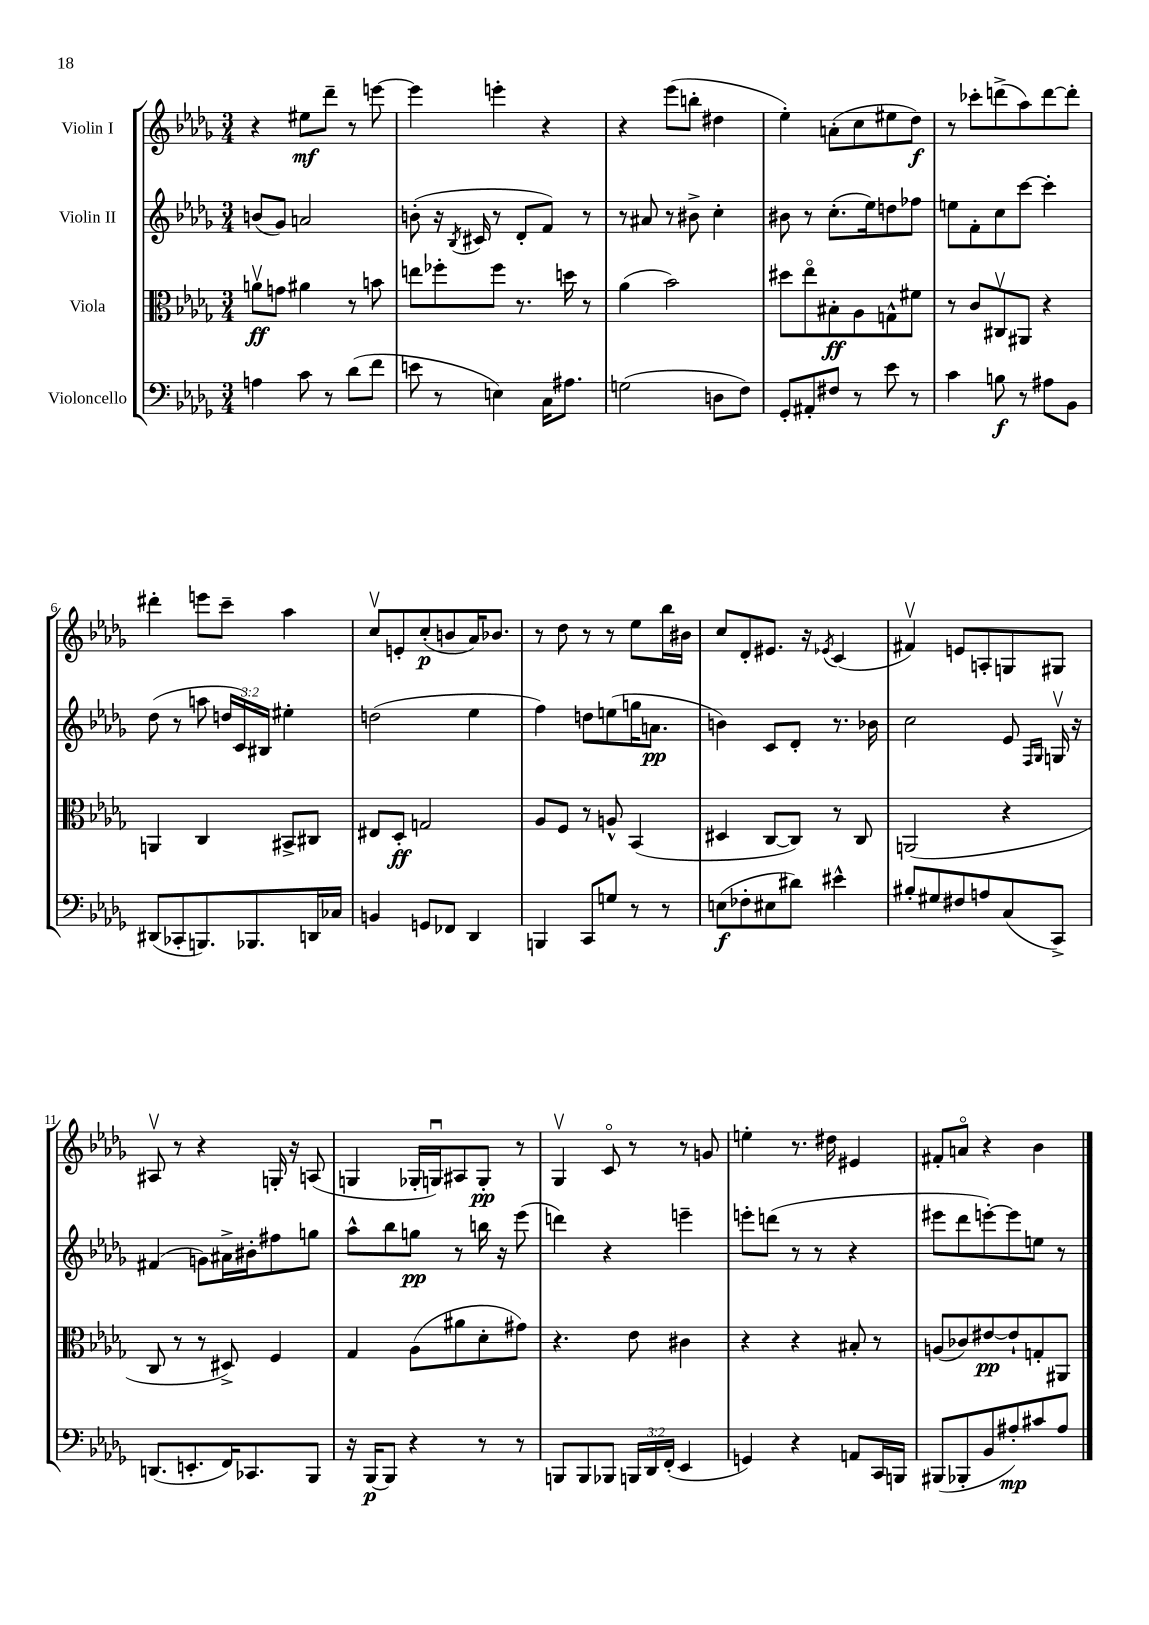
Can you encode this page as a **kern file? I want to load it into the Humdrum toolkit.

**kern	**dynam	**kern	**dynam	**kern	**dynam	**kern	**dynam
*part4	*part4	*part3	*part3	*part2	*part2	*part1	*part1
*staff4	*staff4	*staff3	*staff3	*staff2	*staff2	*staff1	*staff1
*I"Violoncello	*	*I"Viola	*	*I"Violin II	*	*I"Violin I	*
*clefF4	*	*clefC3	*	*clefG2	*	*clefG2	*
*k[b-e-a-d-g-]	*	*k[b-e-a-d-g-]	*	*k[b-e-a-d-g-]	*	*k[b-e-a-d-g-]	*
*M3/4	*	*M3/4	*	*M3/4	*	*M3/4	*
=1	=1	=1	=1	=1	=1	=1	=1
4An\	.	8anv\L	ff	(8bn/L	.	4r	.
.	.	8gn\J	.	8g-/J)	.	.	.
8c\	.	4a#X\	.	2an/	.	8ee#X\L	mf
8r	.	.	.	.	.	8ddd-~\J	.
(8d-\L	.	8r	.	.	.	8r	.
8f\J	.	8bn\	.	.	.	[8eeen\	.
=2	=2	=2	=2	=2	=2	=2	=2
8en\	.	8een\L	.	(8bn'\	.	4eee\]	.
8r	.	8ff-X'\	.	16r	.	.	.
.	.	.	.	8qB-/	.	.	.
.	.	.	.	16c#X/	.	.	.
4En\)	.	8ff-\J	.	8r	.	4eeen'\	.
.	.	8.r	.	8d-'/L	.	.	.
16C\KL	.	.	.	8f/J)	.	4r	.
8.A#X\J	.	16ddn\	.	.	.	.	.
.	.	8r	.	8r	.	.	.
=3	=3	=3	=3	=3	=3	=3	=3
(2Gn\	.	(4a-\	.	8r	.	4r	.
.	.	.	.	8a#X/	.	.	.
.	.	2b-\)	.	8r	.	(8eee-\L	.
.	.	.	.	8b#X^\	.	8bbn'\J	.
8Dn\L	.	.	.	4cc'\	.	4dd#X\	.
8F\J)	.	.	.	.	.	.	.
=4	=4	=4	=4	=4	=4	=4	=4
8GG-'/L	.	8dd#X\L	.	8b#X\	.	4ee-'\)	.
8AA#X'/	.	8ee-\	.	8r	.	.	.
8F#X/J	.	8B#X'\	ff	(8.cc'\L	.	(8an'\L	.
8r	.	8A-\	.	.	.	8cc\	.
.	.	.	.	16ee-\k)	.	.	.
8e-\	.	8Gn^^\	.	8ddn\	.	8ee#X\	.
8r	.	8f#X\J	.	8ff-X\J	.	8dd-\J)	f
=5	=5	=5	=5	=5	=5	=5	=5
4c\	.	8r	.	8een\L	.	8r	.
.	.	8c/L	.	8f'\	.	8ccc-X'\L	.
8Bn\	f	8C#Xv/	.	8cc\	.	(8dddn^\	.
8r	.	8AA#X/J	.	[8ccc\J	.	8aa-\)	.
8A#X\L	.	4r	.	4ccc'\]	.	[8ddd\	.
8BB-\J	.	.	.	.	.	8ddd'\J]	.
!!LO:LB:g=z
=6	=6	=6	=6	=6	=6	=6	=6
(8DD#X/L	.	4AAn/	.	(8dd-\	.	4ddd#X'\	.
8CC-X'/	.	.	.	8r	.	.	.
8.BBBn/)	.	4C/	.	8aan\	.	8eeen\L	.
.	.	.	.	24ddn/LL	.	8ccc~\J	.
.	.	.	.	24c/)	.	.	.
8.BBB-X/	.	.	.	.	.	.	.
.	.	.	.	24B#X/JJ	.	.	.
.	.	8BB#X^/L	.	4ee#X'\	.	4aa-\	.
16DDn/L	.	8C#X/J	.	.	.	.	.
16C-X/JJ	.	.	.	.	.	.	.
=7	=7	=7	=7	=7	=7	=7	=7
4BBn/	.	8E#X/L	.	(2ddn\	.	8ccv/L	.
.	.	8D-'/J	ff	.	.	8en'/	.
8GGn/L	.	2Gn/	.	.	.	(8cc'/	p
8FF-X/J	.	.	.	.	.	8bn/	.
4DD-/	.	.	.	4ee-\	.	16a-/K)	.
.	.	.	.	.	.	8.b-X/J	.
=8	=8	=8	=8	=8	=8	=8	=8
4BBBn/	.	8A-/L	.	4ff\)	.	8r	.
.	.	8F/J	.	.	.	8dd-\	.
8CC/L	.	8r	.	8ddn\L	.	8r	.
8Gn/J	.	8An^^/	.	(8een\	.	8r	.
8r	.	(4BB-/	.	16ggn\K	.	8ee-\L	.
.	.	.	.	8.an\J	pp	.	.
8r	.	.	.	.	.	16bb-\L	.
.	.	.	.	.	.	16b#X\JJ	.
=9	=9	=9	=9	=9	=9	=9	=9
(8En\L	f	4D#X/	.	4bn\)	.	8cc/L	.
8F-X'\	.	.	.	.	.	8d-'/	.
8E#X\	.	[8C/L	.	8c/L	.	8.e#X/J	.
8d#X\J)	.	8C/J])	.	8d-'/J	.	.	.
.	.	.	.	.	.	16r	.
.	.	.	.	.	.	8qe-X/	.
4e#X^^\	.	8r	.	8.r	.	(4c/	.
.	.	8C/	.	.	.	.	.
.	.	.	.	16b-X\	.	.	.
=10	=10	=10	=10	=10	=10	=10	=10
8B#X'/L	.	(2AAn/	.	2cc\	.	4f#Xv/)	.
8G#X/	.	.	.	.	.	.	.
8F#X/	.	.	.	.	.	8en/L	.
8An/	.	.	.	.	.	8An'/	.
(8C/	.	4r	.	8e-/	.	8Gn/	.
.	.	.	.	16qqF/LL	.	.	.
.	.	.	.	16qqG-/JJ	.	.	.
8CC^/J)	.	.	.	16Gnv/	.	8G#X/J	.
.	.	.	.	16r	.	.	.
!!LO:LB:g=z
=11	=11	=11	=11	=11	=11	=11	=11
(8.DDn/L	.	8C/	.	(4f#X/	.	8A#Xv/	.
.	.	8r	.	.	.	8r	.
8.EEn'/	.	.	.	.	.	.	.
.	.	8r	.	8gn\L)	.	4r	.
16FF/K)	.	8D#X^/)	.	16a#X^\L	.	.	.
8.CC-X/	.	.	.	16b#X'\J	.	.	.
.	.	4F/	.	8ff#X\	.	16Gn'/	.
.	.	.	.	.	.	16r	.
8BBB-/J	.	.	.	8ggn\J	.	(8An/	.
=12	=12	=12	=12	=12	=12	=12	=12
16r	.	4G-/	.	8aa-^^\L	.	4Gn/	.
[16BBB-/KL	p	.	.	.	.	.	.
8BBB-/J]	.	.	.	8bb-\	.	.	.
4r	.	(8A-\L	.	8ggn\J	pp	16G-X'/LL	.
.	.	.	.	.	.	16Gnu/J)	.
.	.	8a#X\	.	8r	.	8A#X/	.
8r	.	8d-'\	.	16bbn\	.	8G'/J	pp
.	.	.	.	16r	.	.	.
8r	.	8g#X\J)	.	(8eee-\	.	8r	.
=13	=13	=13	=13	=13	=13	=13	=13
8BBBn/L	.	4.r	.	4dddn\)	.	4G-v/	.
8BBB/	.	.	.	.	.	.	.
8BBB-X/J	.	.	.	4r	.	8c/	.
24BBBn/LL	.	8e-\	.	.	.	8r	.
24DD-/	.	.	.	.	.	.	.
(24FF'/JJ	.	.	.	.	.	.	.
4EE-/	.	4c#X\	.	4eeen~\	.	8r	.
.	.	.	.	.	.	8gn/	.
=14	=14	=14	=14	=14	=14	=14	=14
4GGn/)	.	4r	.	8eeen'\L	.	4een'\	.
.	.	.	.	(8dddn\J	.	.	.
4r	.	4r	.	8r	.	8.r	.
.	.	.	.	8r	.	.	.
.	.	.	.	.	.	16dd#X\	.
8AAn/L	.	8B#X'/	.	4r	.	4e#X/	.
16CC/L	.	8r	.	.	.	.	.
16BBBn/JJ	.	.	.	.	.	.	.
=15	=15	=15	=15	=15	=15	=15	=15
(8BBB#X/L	.	(8An/L	.	8eee#X\L	.	8f#X'/L	.
8BBB-X'/	.	8c-X/)	.	8ddd-\	.	8an/J	.
8BB-/	.	[8e#X/	pp	[8eeen'\)	.	4r	.
8A#X'/)	mp	8e#`/]	.	8eee\]	.	.	.
8c#X/	.	8Gn'/	.	8een\J	.	4b-\	.
8A#/J	.	8AA#X/J	.	8r	.	.	.
==	==	==	==	==	==	==	==
*-	*-	*-	*-	*-	*-	*-	*-
